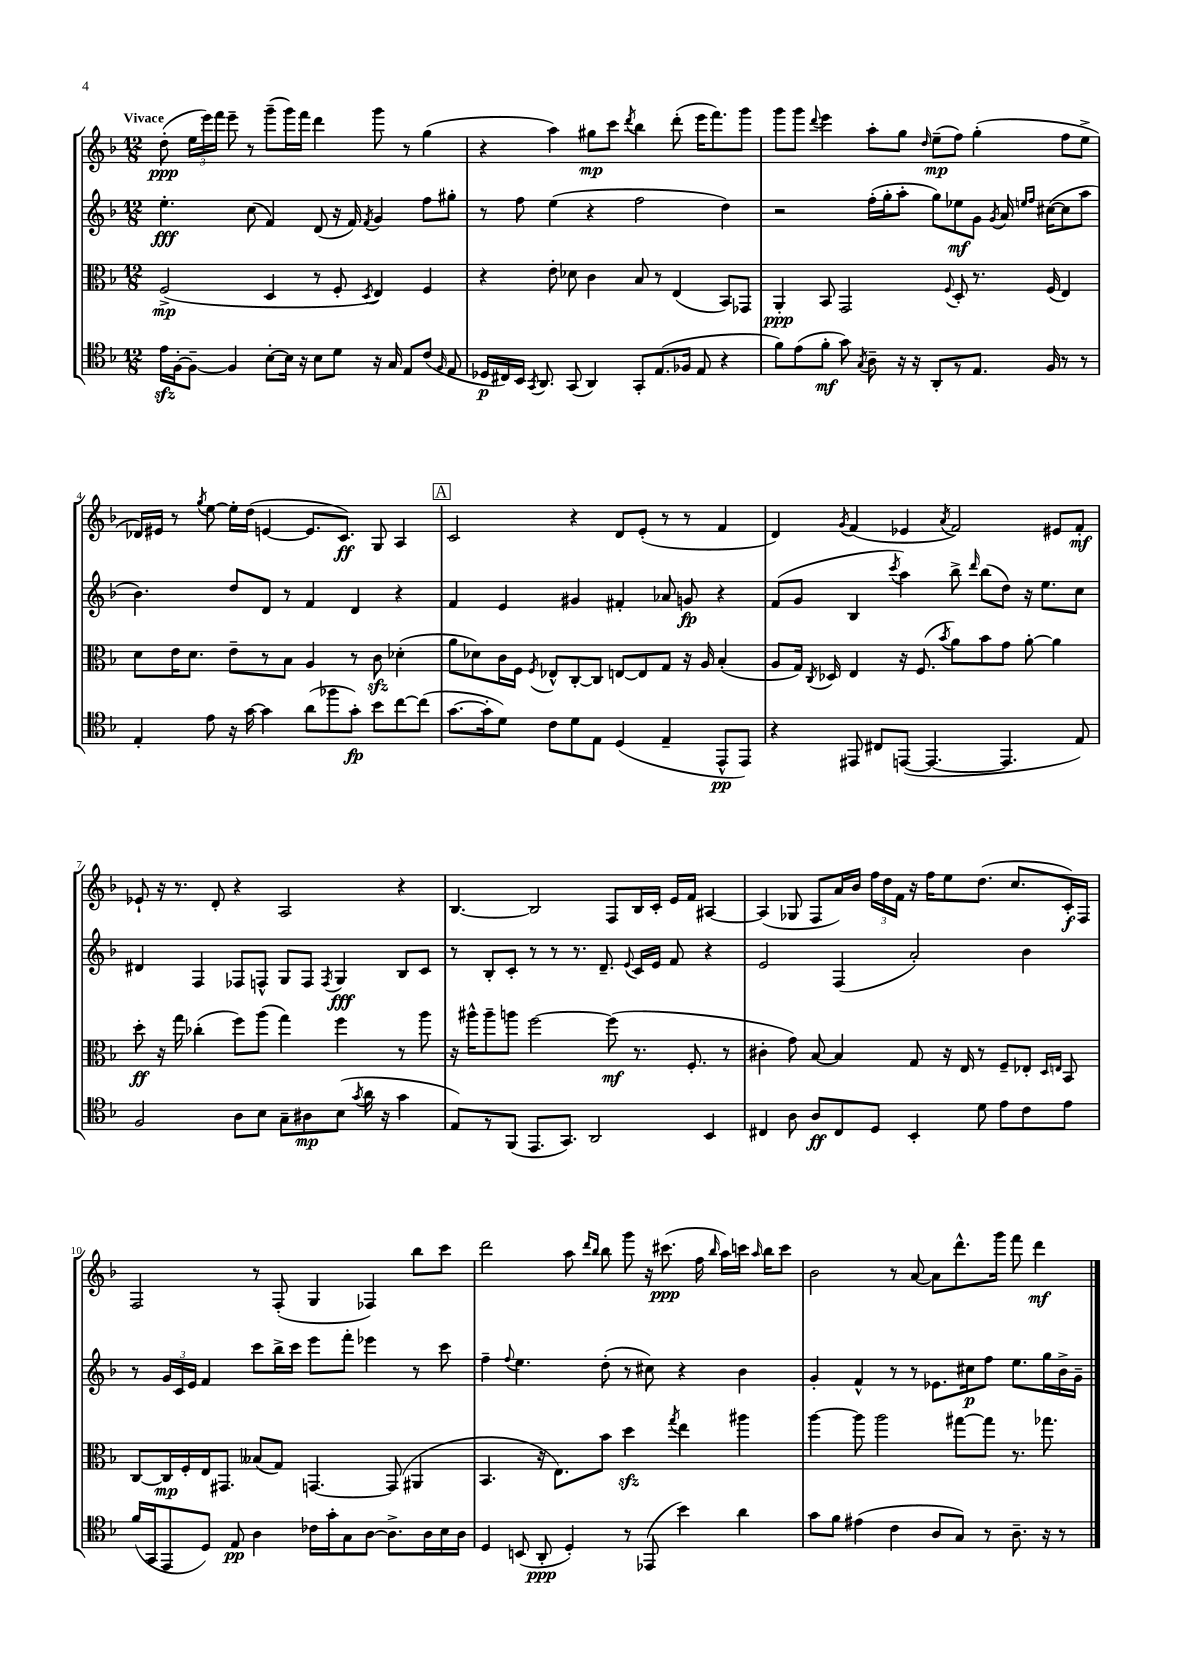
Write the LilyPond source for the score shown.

<<
\new StaffGroup <<
\new Staff = "s0" {
    \clef treble \key f \major \numericTimeSignature \time 12/8 \tempo "Vivace"
    \autoBeamOff d''8-.\ppp( \tuplet 3/2 { e''16[ e'''16) f'''16] } e'''8-- r8 g'''8[--( g'''16) f'''16] d'''4 g'''8 r8 g''4( |
    r4 a''4) gis''8[\mp c'''8] \acciaccatura { d'''8 } bes''4 d'''8-.( e'''16[ f'''8.) g'''8] |
    g'''8[ g'''8] \appoggiatura { d'''8 } e'''4 a''8[-. g''8] \grace { d''16 } e''8[--\mp( f''8]) g''4-.( f''8[ e''8]-> |
    des'16[) eis'16] r8 \acciaccatura { g''8 } e''8~ e''16[-. d''16]( e'4~ e'8.[ c'8.]\ff) g8 a4 |
    \mark \markup { \box "A" } c'2 r4 d'8[ e'8]-.( r8 r8 f'4 |
    d'4) \acciaccatura { g'8 } f'4( ees'4 \acciaccatura { a'8 } f'2) eis'8[ f'8]-.\mf |
    ees'8-! r16 r8. d'8-. r4 a2 r4 |
    bes4.~ bes2 f8[ bes16 c'16]-. e'16[ f'16] ais4~ |
    ais4( ges8 f8[ a'16) bes'16] \tuplet 3/2 { f''16[ d''16 f'16] } r16 f''16[ e''8 d''8.]( c''8.[ c'16-.\f) f16] |
    f2 r8 f8-.( g4 fes4) bes''8[ c'''8] |
    d'''2 a''8 \grace { d'''16[ bes''16] } bes''8 g'''8 r16 cis'''8.\ppp( f''16 \grace { bes''16 } a''16[) c'''16] \grace { a''16 } bes''16[ c'''8] |
    bes'2 r8 a'8~ a'8[ d'''8.-^ g'''16] f'''8 d'''4\mf \bar "|." |
}
\new Staff = "s1" {
    \clef treble \key f \major \numericTimeSignature \time 12/8
    \autoBeamOff e''4.-.\fff c''8( f'4) d'8( r16 f'16) \acciaccatura { f'8 } g'4 f''8[ gis''8]-. |
    r8 f''8 e''4( r4 f''2 d''4) |
    r2 f''16[-.( g''16-. a''8]-. g''8[) ees''8\mf g'8] \acciaccatura { g'8 } a'16 \grace { e''16[ f''16] } cis''16[~( cis''8 a''8] |
    bes'4.) d''8[ d'8] r8 f'4 d'4 r4 |
    \mark \markup { \box "A" } f'4 e'4 gis'4 fis'4-. aes'8 g'8\fp r4 |
    f'8[( g'8] bes4 \acciaccatura { c'''8 } a''4) bes''8-> \grace { d'''16 } bes''8[( d''8]) r16 e''8.[ c''8] |
    dis'4 f4 fes8[ f8]-^ g8[ f8] \acciaccatura { f8 } g4\fff bes8[ c'8] |
    r8 bes8[-. c'8]-. r8 r8 r8. d'8.-- \appoggiatura { e'8 } c'16[ e'16] f'8 r4 |
    e'2 f4( a'2-.) bes'4 |
    r8 \tuplet 3/2 { g'16[ c'16 e'16] } f'4 c'''8[ bes''16-> c'''16] e'''8[ f'''8]-. ees'''4 r8 c'''8 |
    f''4-- \appoggiatura { f''8 } e''4. d''8-.( r8 cis''8) r4 bes'4 |
    g'4-. f'4-^ r8 r8 ees'8.[ cis''16\p f''8] e''8.[ g''16 bes'16-> g'16]-- \bar "|." |
}
\new Staff = "s2" {
    \clef alto \key f \major \numericTimeSignature \time 12/8
    \autoBeamOff f2->\mp( d4 r8 f8-. \acciaccatura { d8 } e4) f4 |
    r4 e'8-. des'8 c'4 bes8 r8 e4( bes,8[) ges,8] |
    a,4-.\ppp bes,8 g,2 \appoggiatura { f8 } d8-. r8. f16( e4) |
    d'8[ e'16 d'8.] e'8[-- r8 bes8] a4 r8 c'8\sfz des'4-.( |
    \mark \markup { \box "A" } a'8[ des'8) c'16 f16] \acciaccatura { f8 } ees8[-^ c8~-. c8] e8[~ e8 g8] r16 a16 bes4-.( |
    a8[ g16]) \acciaccatura { c8 } des16 e4 r16 f8.( \acciaccatura { bes'8 } a'8[) bes'8 g'8] a'8~-. a'4 |
    d''8-.\ff r16 g''16 ces''4-.( f''8[) a''8]( g''4) f''4 r8 a''8 |
    r16 ais''16[-^ ais''8-- a''8] f''2~ f''8\mf( r8. f8.-. r8 |
    cis'4-. g'8) bes8~ bes4 g8 r16 e16 r8 f8[-- ees8]-. \grace { d16[ e16] } bes,8 |
    c8[~ c16\mp f16-. e16 gis,8.] beses8[( g8]) g,4.~ g,8( ais,4 |
    bes,4. r16 e8.[) bes'8] d''4\sfz \acciaccatura { g''8 } e''4 ais''4 |
    a''4~ a''8 a''2 gis''8[~ gis''8] r8. ges''8. \bar "|." |
}
\new Staff = "s3" {
    \clef tenor \key f \major \numericTimeSignature \time 12/8
    \autoBeamOff e'16[\sfz f16~-. f8]~-- f4 bes8[~-. bes16] r16 bes8[ d'8] r16 g16 e8[ c'8]( \grace { f16 } e8 |
    des16[\p cis16) bes,16] \acciaccatura { g,8 } a,8. g,8( a,4) g,8[-. e8.( fes16] e8 r4 |
    f'8[) e'8( f'8]-.\mf g'8) \acciaccatura { g8 } a8-- r16 r16 a,8[-. r8 e8.] f16 r8 r8 |
    e4-. e'8 r16 g'16~ g'4 a'8[( fes''8 g'8]-.\fp) bes'8[ c''8~ c''8]( |
    \mark \markup { \box "A" } g'8.[~ g'16-. d'8]) c'8[ d'8 e8] d4( e4-- e,8[-^\pp e,8]) |
    r4 eis,8 cis8[ e,8]~( e,4.~ e,4. e8) |
    f2 a8[ bes8] g8[-- ais8\mp bes8]( \acciaccatura { g'8 } a'16 r16 g'4 |
    e8[) r8 f,8]( e,8.[ g,8.]) a,2 bes,4 |
    cis4 a8 a8[\ff cis8 d8] bes,4-. d'8 e'8[ c'8 e'8] |
    f'16[( g,16 e,8 d8]) e8\pp a4 ces'16[ g'16-. g8 a8]~ a8.[-> a16 bes16 a16] |
    d4 b,8( a,8-.\ppp d4-.) r8 ees,8( bes'4) a'4 |
    g'8[ f'8] eis'4( c'4 a8[ g8]) r8 a8.-- r16 r8 \bar "|." |
}
>>
>>
